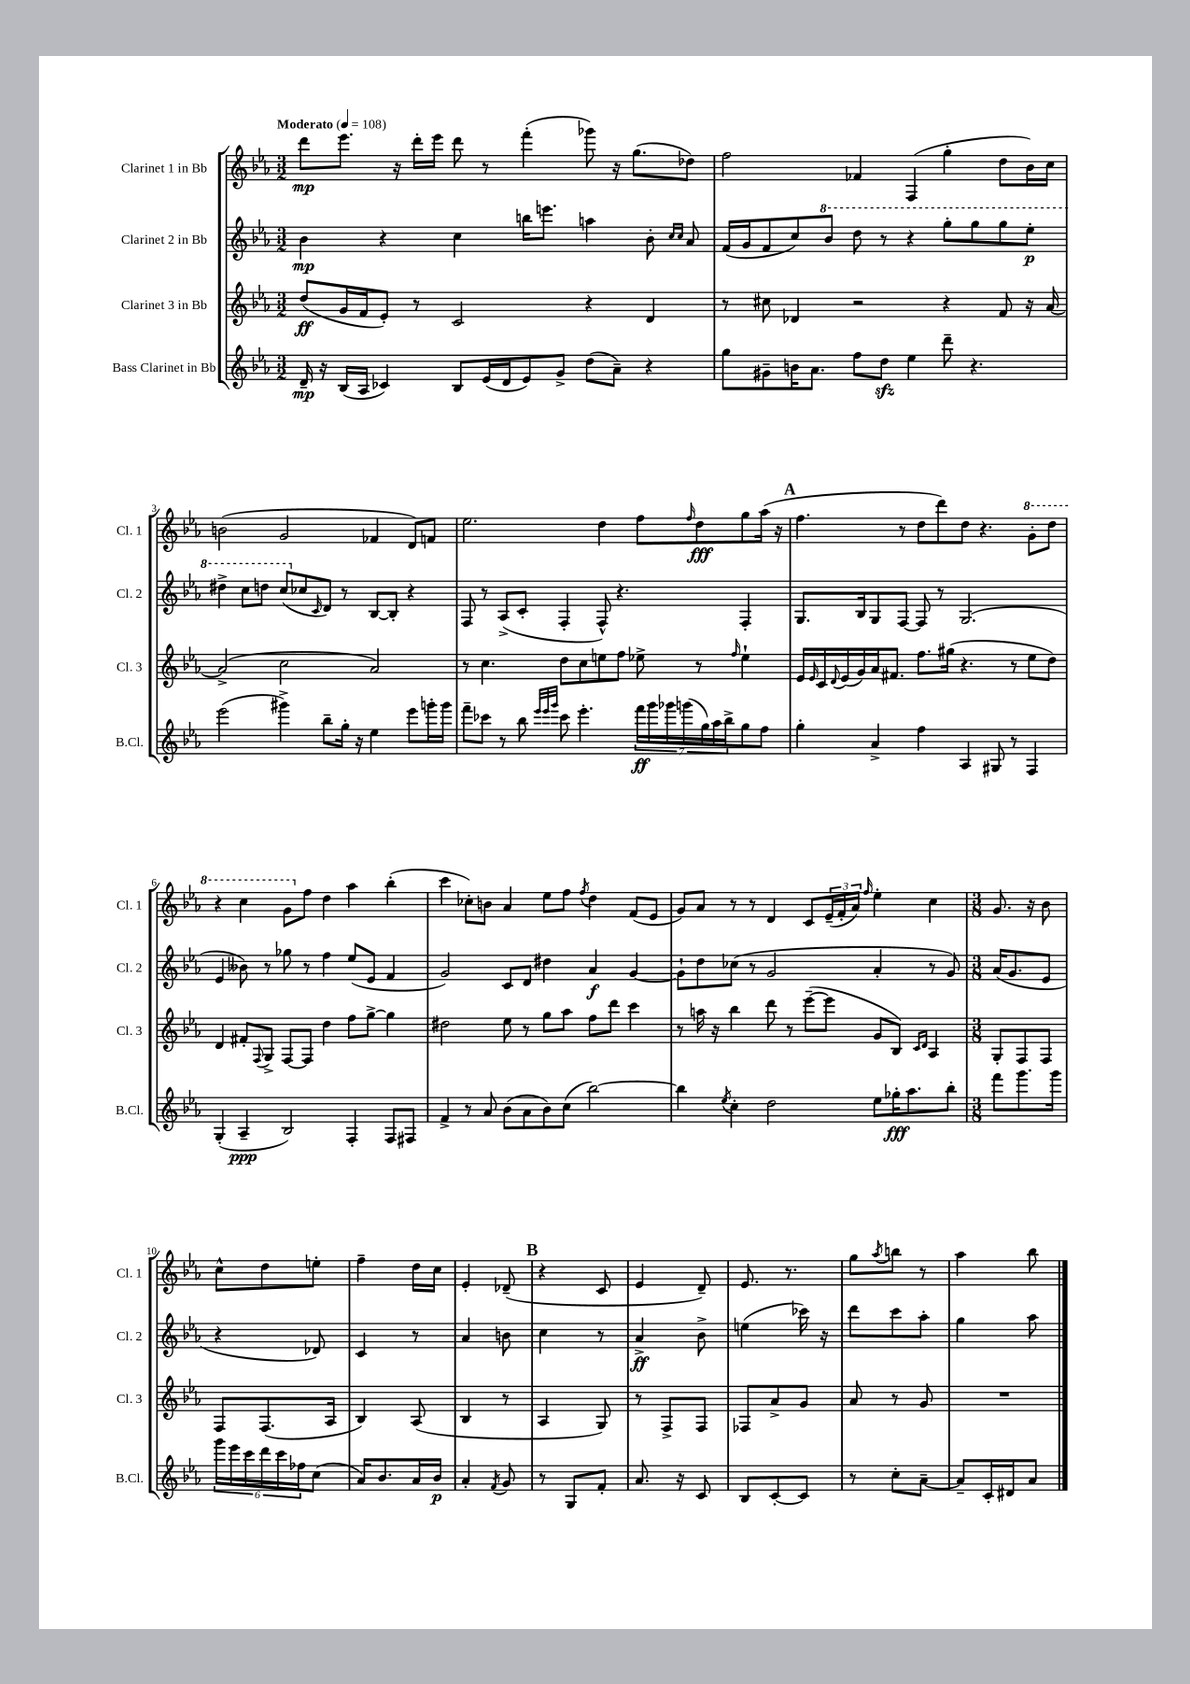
<<
\new StaffGroup <<
\new Staff = "s0" \with { instrumentName = "Clarinet 1 in Bb" shortInstrumentName = "Cl. 1" } {
    \clef treble \key ees \major \numericTimeSignature \time 3/2 \tempo "Moderato" 4 = 108
    d'''8\mp ees'''8. r16 d'''16-. ees'''16 d'''8 r8 f'''4-.( ges'''8) r16 g''8.( des''8) |
    f''2 fes'4 f4( g''4-. d''8 bes'16) c''16 |
    b'2( g'2 fes'4 d'8) f'8 |
    ees''2. d''4 f''8 \grace { f''16 } d''8\fff g''8 aes''16( r16 |
    \mark \markup { \bold "A" } f''4. r8 d''8 d'''8) d''8 r4. \ottava #1 g''8-. d'''8 |
    r4 c'''4 g''8 \ottava #0 f''8 d''4 aes''4 bes''4-.( |
    c'''4 ces''8-.) b'8 aes'4 ees''8 f''8 \acciaccatura { f''8 } d''4 f'8( ees'8 |
    g'8) aes'8 r8 r8 d'4 c'8 \tuplet 3/2 { ees'16--( f'16-. aes'16) } \grace { f''16 } ees''4-. c''4 |
    \numericTimeSignature \time 3/8 g'8. r16 bes'8 |
    c''8-^ d''8 e''8-. |
    f''4-- d''16 c''16 |
    ees'4-. des'8--( |
    \mark \markup { \bold "B" } r4 c'8 |
    ees'4 d'8--) |
    ees'8. r8. |
    g''8 \acciaccatura { aes''8 } b''8 r8 |
    aes''4 bes''8 \bar "|." |
}
\new Staff = "s1" \with { instrumentName = "Clarinet 2 in Bb" shortInstrumentName = "Cl. 2" } {
    \clef treble \key ees \major \numericTimeSignature \time 3/2
    bes'4\mp r4 c''4 b''16 e'''8. a''4 bes'8-. \grace { c''16 c''16 } aes'8 |
    f'16( g'16 f'8 c''8) \ottava #1 bes''8 d'''8 r8 r4 g'''8-. g'''8 g'''8 ees'''8-.\p |
    dis'''4-> c'''8 d'''8 c'''8( \ottava #0 ces''8 \grace { c'16 } d'8) r8 bes8~ bes8-. r4 |
    f8 r8 aes8->( c'8-. f4-. f8-^) r4. f4-. |
    \mark \markup { \bold "A" } g8. bes16 g8 f8~ f8 r8 g2.( |
    ees'4 beses'8) r8 ges''8 r8 f''4 ees''8( ees'8 f'4 |
    g'2) c'8 d'8 dis''4 aes'4\f g'4~ |
    g'8-! d''8 ces''8( r8 g'2 aes'4-. r8 g'8) |
    \numericTimeSignature \time 3/8 aes'16( g'8. ees'8 |
    r4 des'8) |
    c'4 r8 |
    aes'4 b'8 |
    \mark \markup { \bold "B" } c''4 r8 |
    aes'4->\ff bes'8-> |
    e''4( ces'''16) r16 |
    d'''8 c'''8 aes''8-. |
    g''4 aes''8 \bar "|." |
}
\new Staff = "s2" \with { instrumentName = "Clarinet 3 in Bb" shortInstrumentName = "Cl. 3" } {
    \clef treble \key ees \major \numericTimeSignature \time 3/2
    d''8\ff( g'16 f'16 ees'8-.) r8 c'2 r4 d'4 |
    r8 cis''8 des'4 r2 r4 f'8 r16 aes'16~ |
    aes'2->( c''2 aes'2) |
    r8 c''4. d''8 c''8 e''8 f''8 ees''8-> r8 \grace { f''16 } ees''4-! |
    \mark \markup { \bold "A" } ees'16 \grace { ees'16 } c'16 \appoggiatura { d'8 } ees'16( g'16) aes'16 fis'8. f''8. gis''16( r4. r8 ees''8 d''8) |
    d'4 fis'8-. \appoggiatura { f8 } g8-> f8~ f8 d''4 f''8 g''8~-> g''4 |
    dis''2 ees''8 r8 g''8 aes''8 f''8 d'''8 c'''4 |
    r8 a''16 r16 bes''4 d'''8 r8 ees'''8~--( ees'''8 g'8 bes8) \grace { c'16 d'16 } aes4 |
    \numericTimeSignature \time 3/8 g8-. f8 f8 |
    f8 f8.( aes16 |
    bes4) aes8( |
    bes4 r8 |
    \mark \markup { \bold "B" } aes4 g8) |
    r8 f8-> f8 |
    fes8 aes'8-> g'8 |
    aes'8 r8 g'8 |
    R4. \bar "|." |
}
\new Staff = "s3" \with { instrumentName = "Bass Clarinet in Bb" shortInstrumentName = "B.Cl." } {
    \clef treble \key ees \major \numericTimeSignature \time 3/2
    d'16--\mp r16 bes16( aes16 ces'4) bes8 ees'16( d'16 ees'8) g'8-> d''8( aes'8--) r4 |
    g''8 gis'8-- b'16 aes'8. f''8 d''8\sfz ees''4 d'''8-- r4. |
    ees'''2( gis'''4->) bes''8-- g''16-. r16 ees''4 ees'''8 g'''16-. g'''16 |
    f'''8-- ces'''8 r8 bes''8 \grace { ees'''32 ees'''32 g'''32 } ces'''8 ees'''4.-. \tuplet 7/4 { f'''16\ff g'''16 ges'''16 g'''16( g''16) aes''16 bes''16-> } g''8 f''8 |
    \mark \markup { \bold "A" } g''4-. aes'4-> f''4 aes4 gis8 r8 f4 |
    g4-.( aes4--\ppp bes2) f4-. f8 fis8 |
    f'4-> r8 aes'8 bes'8( aes'8 bes'8) c''8( bes''2~) |
    bes''4 \acciaccatura { ees''8 } c''4-. d''2 ees''8 ges''16-.\fff aes''8. bes''8-. |
    \numericTimeSignature \time 3/8 f'''8 g'''8. g'''16 |
    \tuplet 6/4 { g'''16 ees'''16 c'''16 d'''16 c'''16 fes''16 } c''8( |
    aes'16) bes'8. aes'16 bes'16\p |
    aes'4-. \acciaccatura { f'8 } g'8 |
    \mark \markup { \bold "B" } r8 g8 f'8-. |
    aes'8. r16 c'8 |
    bes8 c'8~-. c'8 |
    r8 c''8-. aes'8~-- |
    aes'8-- c'16-. dis'16 aes'8 \bar "|." |
}
>>
>>
